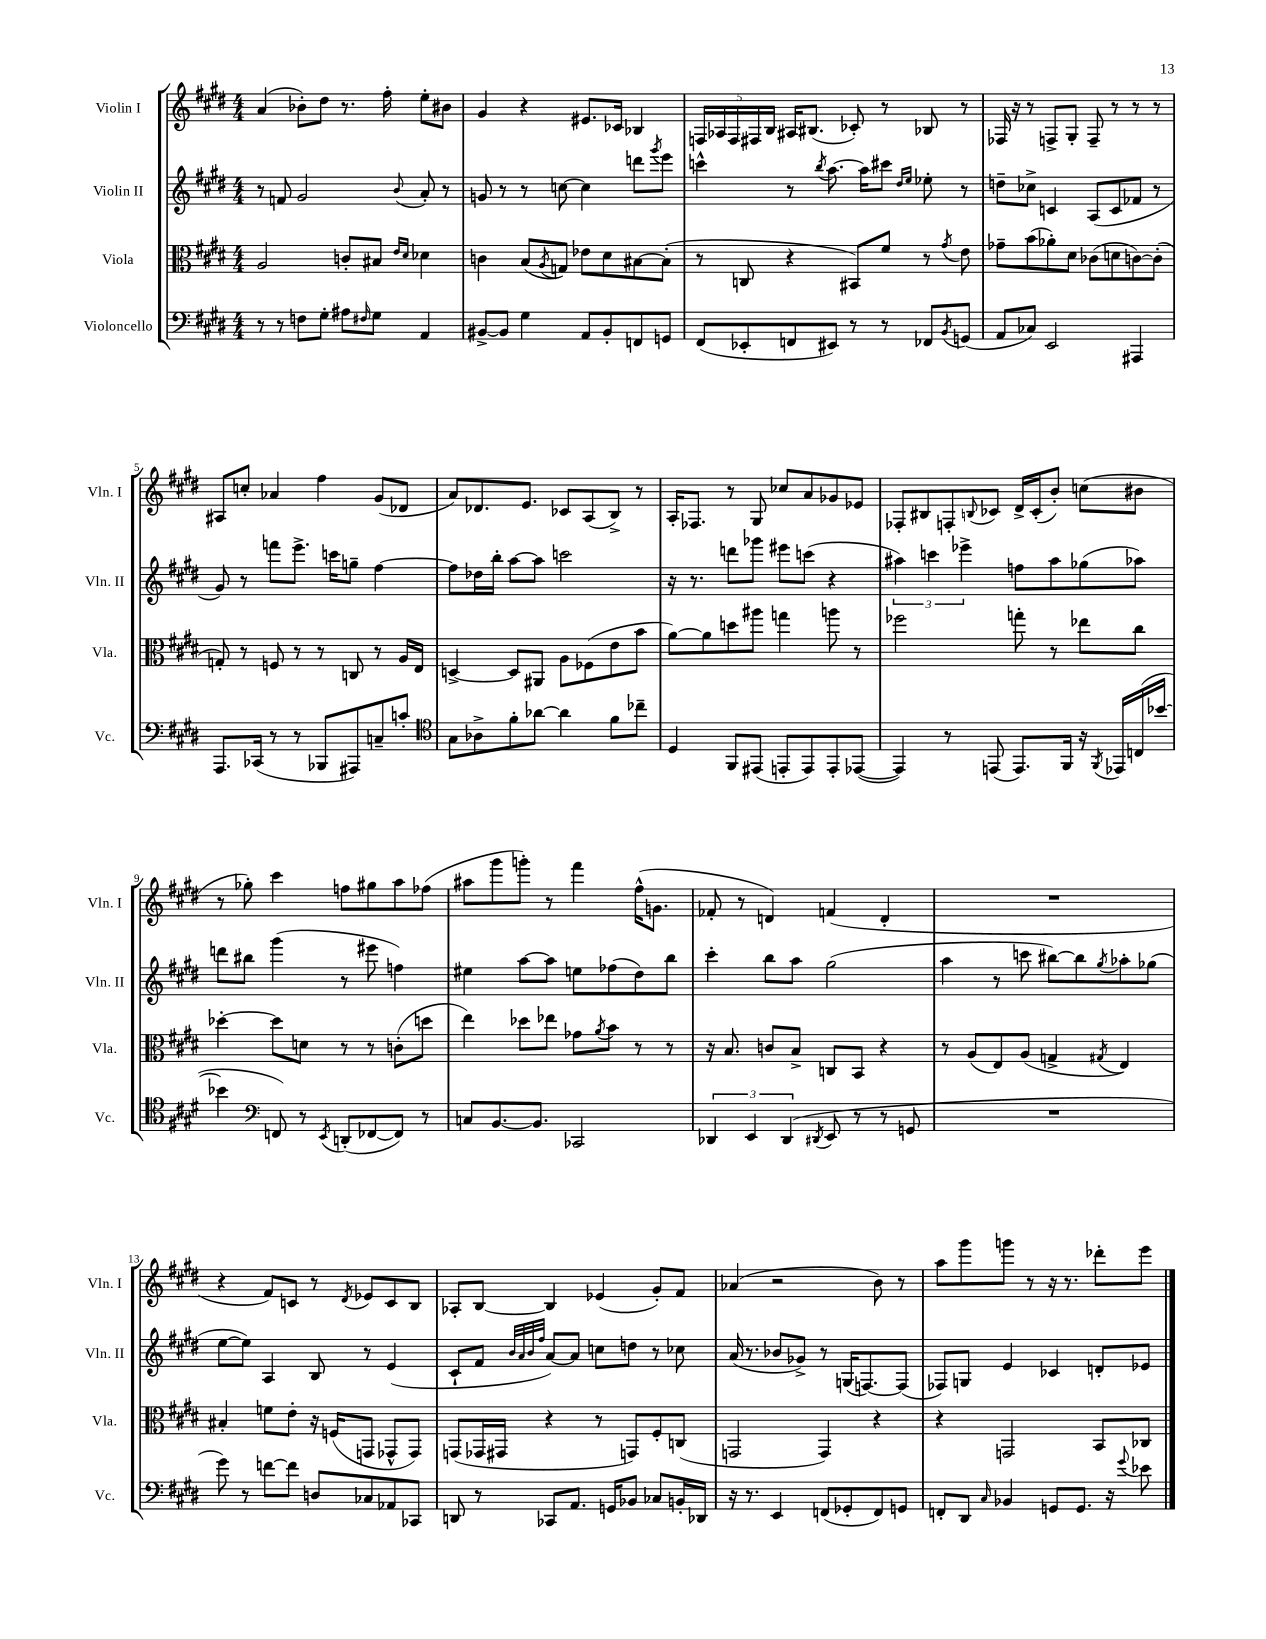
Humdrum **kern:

**kern	**kern	**kern	**kern
*part4	*part3	*part2	*part1
*staff4	*staff3	*staff2	*staff1
*I"Violoncello	*I"Viola	*I"Violin II	*I"Violin I
*I'Vc.	*I'Vla.	*I'Vln. II	*I'Vln. I
*clefF4	*clefC3	*clefG2	*clefG2
*k[f#c#g#d#]	*k[f#c#g#d#]	*k[f#c#g#d#]	*k[f#c#g#d#]
*M4/4	*M4/4	*M4/4	*M4/4
=1	=1	=1	=1
8r	2A/	8r	(4a/
8r	.	8fn/	.
8Fn\L	.	2g#/	8b-X'\L)
8G#'\J	.	.	8dd#\J
8A#X\L	8cn'/L	.	8.r
16qqF#X/	.	.	.
8G#\J	8B#X/J	.	.
.	.	.	16ff#'\
.	16qqe/LL	.	.
.	16qqd#/JJ	8qqb/	.
4AA/	4d-X\	8a'/	8ee'\L
.	.	8r	8b#X\J
=2	=2	=2	=2
[8BB#X^/L	4cn\	8gn/	4g#/
8BB#/J]	.	8r	.
4G#\	(8B/L	8r	4r
.	8qA/	.	.
.	8Gn/J)	[8ccn\	.
8AA/L	8e-X\L	4cc\]	8.e#X/L
8BB#'/	8d#\	.	.
.	.	.	16c-X/Jk
8FFn/	[8B#X\	8dddn\L	4B-X/
.	.	8qggg#/	.
8GGn/J	(8B#'\J]	8eee\J	.
=3	=3	=3	=3
(8FF#/L	8r	4cccn^^\	20Fn/LL
.	.	.	20A-X/
.	.	.	20F/
8EE-X'/	8Cn/	.	.
.	.	.	20F#X/
.	.	.	20B/JJ
8FFn/	4r	8r	16A#X/KL
.	.	.	(8.B#X/J
.	.	8qbb/	.
8EE#X/J)	.	[8.aa\	.
8r	8BB#X/L)	.	8c-X'/)
.	.	16aa\KL]	.
8r	8f#/J	8ccc#X\J	8r
.	.	16qqdd#/LL	.
.	.	16qqee/JJ	.
8FF-X/L	8r	8ee-X'\	8B-X/
8qBB/	8qg#/	.	.
(8GGn/J	8e\	8r	8r
=4	=4	=4	=4
8AA/L	8g-X~\L	8ddn~\L	16F-X/
.	.	.	16r
8C-X/J)	(8b\	8cc-X^\J	8r
2EE/	8a-X'\)	4cn/	8Fn^/L
.	8d#\J	.	8G#'/J
.	(8c-X\L	(8A/L	8F~/
.	8dn\	8c/	8r
4AAA#X/	[8cn\)	8f-X/J	8r
.	(8c'\J]	8r	8r
!!LO:LB:g=z
=5	=5	=5	=5
8.AAA/L	8Gn'/)	8g#/)	8A#X/L
.	8r	8r	8ccn'/J
(16CC-X/Jk	.	.	.
8r	8Fn/	8fffn\L	4a-X/
8r	8r	8.eee^\J	.
8BBB-X/L	8r	.	4ff#\
.	.	16cccn\KL	.
8AAA#X/)	8Cn/	8ggn~\J	.
8Cn~/	8r	[4ff#\	(8g#/L
8cn'/J	16A/LL	.	8d-X/J
.	16E/JJ	.	.
=6	=6	=6	=6
*clefC4	*	*	*
8G#\L	[4Dn^/	8ff#\L]	8a/L)
8A-X^\	.	16dd-X\L	8.d-X/
.	.	16bb'\JJ	.
8f#'\	8D/L]	[8aa\L	.
.	.	.	8.e/J
[8a-X\J	8AA#X/J	8aa\J]	.
4a-\]	8A\L	2cccn\	8c-X/L
.	(8F-X\	.	(8A/
8f#\L	8e\	.	8B^/J)
8cc-X~\J	8b\J	.	8r
=7	=7	=7	=7
4D#/	[8a\L)	16r	16A'/KL
.	.	8.r	8.F-X/J
.	8a\]	.	.
8FF#/L	8ddn\	8dddn\L	8r
(8EE#X/J	8aa#X\J	8ggg-X\J	8G#/
8EEn'/L	4ggn\	8eee#X\L	8cc-X/L
8EE/)	.	(8cccn\J	8a/
8EE'/	8aan\	4r	8g-X/
([8EE-X/J	8r	.	8e-X/J
=8	=8	=8	=8
4EE-/])	2ff-X\	6aa#X\)	8F-X'/L
.	.	.	8B#X/
.	.	6cccn\	.
8r	.	.	8Fn'/
.	.	6eee-X^\	.
.	.	.	8qqBn/
(8EEn/	.	.	8c-X/J
8.EE/L)	8ggn'\	8ffn\L	16d#^/LL
.	.	.	(16c-'/J
.	8r	8aa#\	8b'/J)
16FF#/Jk	.	.	.
16r	8ee-X\L	(8gg-X\	(8ccn\L
8qFF#/	.	.	.
16EE-X/LL	.	.	.
(16Cn/	8cc#\J	8aa-X\J)	8b#X\J
[16b-X/JJ	.	.	.
!!LO:LB:g=z
=9	=9	=9	=9
4b-X\]	[4dd-X'\	8dddn\L	8r
.	.	8bb#X\J	8gg-X'\)
*clefF4	*	*	*
8FFn/)	8dd-\L]	(4ggg#\	4ccc#\
8r	8dn\J	.	.
8qEE/	.	.	.
(8DDn'/L	8r	8r	8ffn\L
[8FF-X/	8r	8eee#X\	8gg#X\
8FF-/J])	(8cn'\L	4ffn\)	8aa\
8r	8ddn\J	.	(8ff-X\J
=10	=10	=10	=10
8Cn/L	4ee\)	4ee#X\	8aa#X\L
[8.BB/	.	.	8ggg#\
.	8dd-X\L	[8aa\L	8gggn'\J)
8.BB/J]	.	.	.
.	8ee-X\J	8aa\J]	8r
2CC-X/	8g-X\L	8een\L	4fff#\
.	8qa/	.	.
.	8b\J	(8ff-X\	.
.	8r	8dd#\)	(16ff#^^\KL
.	.	.	8.gn\J
.	8r	8bb\J	.
=11	=11	=11	=11
6DD-X/	16r	4ccc#'\	8f-X'/
.	8.B/	.	.
.	.	.	8r
6EE/	.	.	.
.	8cn/L	8bb\L	4dn/)
(6DD-/	.	.	.
.	8B^/J	8aa\J	.
8qDD#X/	.	.	.
8EE/	8Cn/L	(2gg#\	(4fn/
8r	8BB/J	.	.
8r	4r	.	4d'/
8GGn/	.	.	.
=12	=12	=12	=12
1r	8r	4aa\	1r
.	(8A/L	.	.
.	8E/)	8r	.
.	(8A/J	8cccn\	.
.	4Gn^/	[8bb#X\L)	.
.	.	8bb#\]	.
.	8qG#X/	8qgg#/	.
.	4E/)	8aa-X'\	.
.	.	(8gg-X\J	.
!!LO:LB:g=z
=13	=13	=13	=13
8g#\)	4B#X'/	[8ee\L	4r
8r	.	8ee\J])	.
[8fn\L	8fn\L	4A/	8f#/L)
8f\J]	8e'\J	.	8cn/J
8Dn/L	16r	8B/	8r
.	(16Fn/KL	.	.
.	.	.	8qd#/
8C-X/	8GGn/J	8r	8e-X/L
8AA-X/	8GG-X^^/L	(4e/	8c/
8CC-X/J	8GG-/J)	.	8B/J
=14	=14	=14	=14
8DDn/	(8GGn/L	8c#`/L	8A-X'/L
8r	16GG-X/L	8f#/J	[8B/J
.	16GG#X/JJ	.	.
.	.	32qqb/LLL	.
.	.	32qqa/	.
.	.	32qqb/	.
.	.	32qqff#/JJJ	.
8CC-X/L	4r	[8a/L)	4B/]
8.AA/J	.	8a/J]	.
.	8r	8ccn\L	(4e-X/
16GGn/KL	.	.	.
8BB-X/J	8GGn/L)	8ddn\J	.
8C-X/L	8F#'/	8r	8g#'/L)
16BBn'/L	(8Cn/J	8cc-X\	8f#/J
16DD-X/JJ	.	.	.
=15	=15	=15	=15
16r	2GGn/	(16a/	(4a-X/
8.r	.	8.r	.
4EE/	.	8b-X/L	2r
.	.	8g-X^/J)	.
(8FFn/L	4GG/)	8r	.
8GG-X'/	.	(16Gn/KL	.
.	.	[8.Fn/)	.
8FF/)	4r	.	8b\)
8GGn/J	.	(8F/J]	8r
=16	=16	=16	=16
8FFn'/L	4r	8F-X/L)	8aa\L
8DD#/J	.	8Gn/J	8ggg#\
16qqC#/	.	.	.
4BB-X/	2GGn/	4e/	8gggn\J
.	.	.	8r
8GGn/L	.	4c-X/	16r
.	.	.	8.r
8.GG/J	.	.	.
.	8BB/L	8dn'/L	8ddd-X'\L
16r	.	.	.
8qqg#/	.	.	.
8e-X\	8C-X/J	8e-X/J	8eee\J
==	==	==	==
*-	*-	*-	*-
